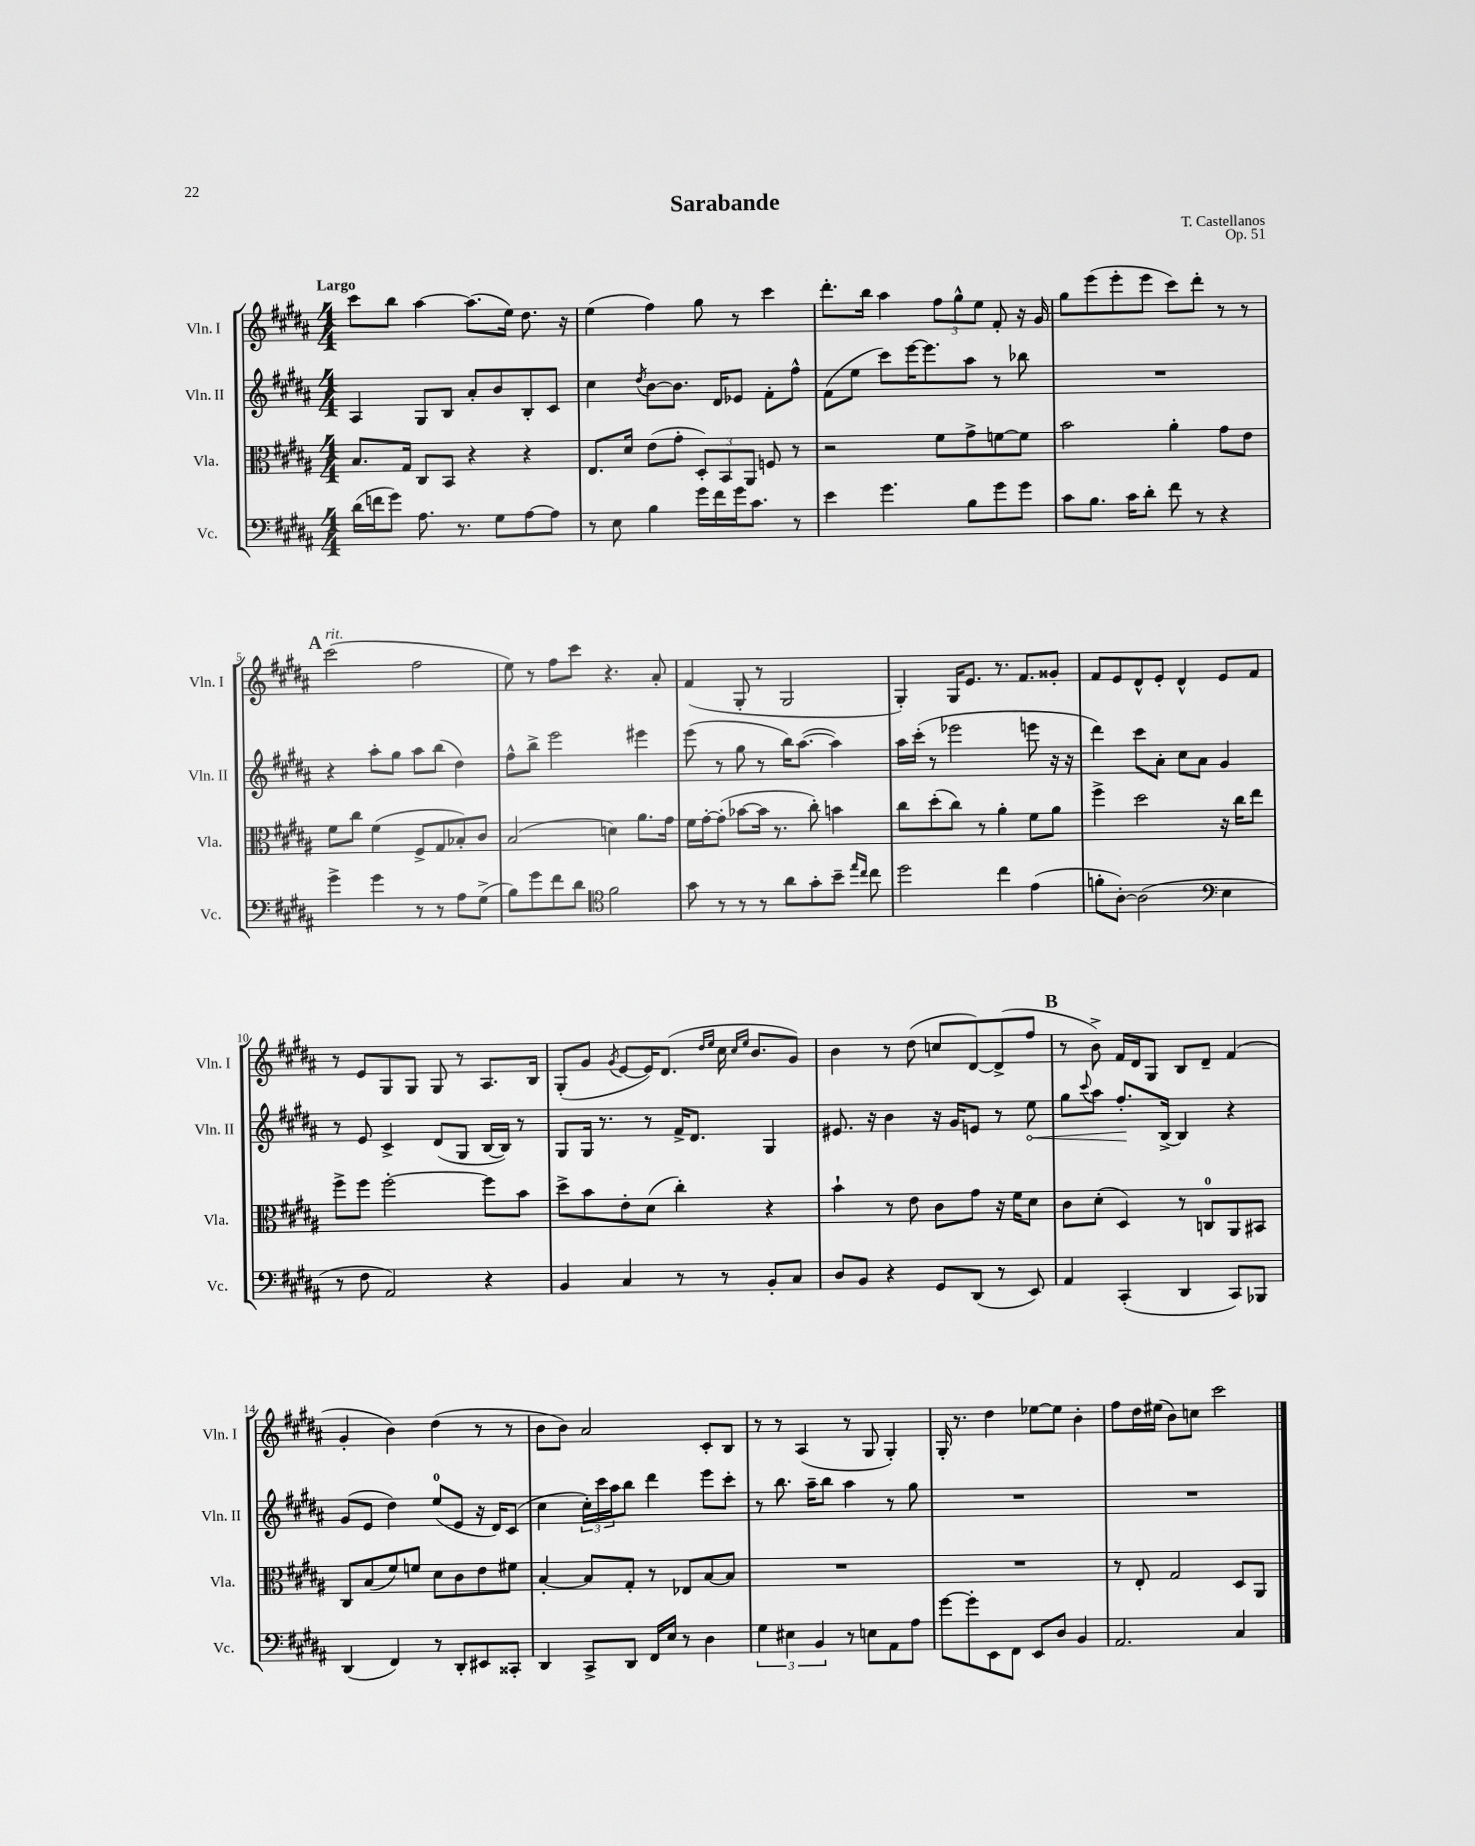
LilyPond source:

\header { title = "Sarabande" composer = "T. Castellanos" opus = "Op. 51" }
<<
\new StaffGroup <<
\new Staff = "s0" \with { instrumentName = "Vln. I" shortInstrumentName = "Vln. I" } {
    \clef treble \key b \major \numericTimeSignature \time 4/4 \tempo "Largo"
    cis'''8 b''8 ais''4~ ais''8.( e''16) dis''8. r16 |
    e''4( fis''4) gis''8 r8 cis'''4 |
    dis'''8.-. b''16 ais''4 \tuplet 3/2 { fis''8 gis''8-^ e''8 } fis'8-. r16 gis'16 |
    gis''8 e'''8( e'''8-. e'''8 cis'''8) dis'''8-. r8 r8 |
    \mark \markup { \bold "A" } cis'''2^\markup { \italic "rit." }( fis''2 |
    e''8) r8 fis''8 cis'''8 r4. ais'8-. |
    fis'4( gis8-. r8 gis2 |
    gis4-.) gis16 e'8. r8. fis'8. gisis'8-. |
    fis'8 e'8 dis'8-^ e'8-. dis'4-^ e'8 fis'8 |
    r8 e'8 gis8 gis8 gis8 r8 ais8. b16 |
    gis8-.( gis'8 \acciaccatura { gis'8 } e'8~ e'16) dis'8.( \grace { dis''16 e''16 } cis''16 \grace { cis''16 e''16 } b'8. gis'8) |
    b'4 r8 dis''8( c''8 dis'8~) dis'8->( fis''8 |
    \mark \markup { \bold "B" } r8 b'8->) fis'16 dis'16 gis8 b8 dis'8-- fis'4( |
    gis'4-. b'4) dis''4( r8 r8 |
    b'8 b'8) ais'2 cis'8-. b8 |
    r8 r8 ais4( r8 gis8 gis4-.) |
    gis16-. r8. dis''4 ees''8~ ees''8 b'4-. |
    fis''8 dis''16 eis''16( b'8) c''8 cis'''2 \bar "|." |
}
\new Staff = "s1" \with { instrumentName = "Vln. II" shortInstrumentName = "Vln. II" } {
    \clef treble \key b \major \numericTimeSignature \time 4/4
    ais4 gis8 b8 ais'8-. b'8 b8-. cis'8 |
    cis''4 \acciaccatura { dis''8 } b'8~ b'8. dis'16 ees'8 fis'8-. fis''8-^ |
    fis'8( e''8 cis'''8) e'''16~ e'''8. ais''8 r8 bes''8 |
    R1 |
    \mark \markup { \bold "A" } r4 ais''8-. gis''8 ais''8 b''8( dis''4) |
    fis''8-^ b''8-> e'''2 eis'''4 |
    e'''8( r8 gis''8 r8 b''16) ais''8.~( ais''4) |
    ais''16 cis'''16-.( r8 ees'''2 e'''8 r16 r16 |
    dis'''4) cis'''8 ais'8-. cis''8 ais'8 gis'4 |
    r8 e'8 cis'4-> dis'8( gis8 b16~ b16) r8 |
    gis8 gis16 r8. r8 fis'16-> dis'8. gis4 |
    eis'8. r16 b'4 r16 gis'16 e'8 r8 \once \override Hairpin.circled-tip = ##t e''8\< |
    \mark \markup { \bold "B" } gis''8 \appoggiatura { cis'''8 } ais''8 fis''8.-.\! b16~-> b4 r4 |
    gis'8( e'8 dis''4) e''8-0( e'8 r16 dis'16) cis'8( |
    cis''4 \tuplet 3/2 { cis''16-.) cis'''16 ais''16 } b''8 dis'''4 e'''8 cis'''8-. |
    r8 b''8. ais''16-- b''8 ais''4 r8 gis''8 |
    R1 |
    R1 \bar "|." |
}
\new Staff = "s2" \with { instrumentName = "Vla." shortInstrumentName = "Vla." } {
    \clef alto \key b \major \numericTimeSignature \time 4/4
    b8. gis16 cis8 b,8 r4 r4 |
    e8. dis'16 e'8( gis'8-. \tuplet 3/2 { dis8-.) b,8 ais,8 } f8 r8 |
    r2 fis'8 gis'8-> f'8~ f'8 |
    b'2 ais'4-. gis'8 e'8 |
    \mark \markup { \bold "A" } fis'8 cis''8 fis'4( fis8-> gis8 bes8-.) cis'8 |
    b2( d'4) ais'8. gis'16 |
    fis'16 gis'16~-. gis'8-.( bes'8~ bes'16 r8. cis''8-.) b'4 |
    cis''8 dis''8-.( cis''8) r8 ais'4-. fis'8 ais'8 |
    fis''4-> dis''2 r16 cis''16 e''8 |
    fis''8-> fis''8 fis''2~-. fis''8 b'8 |
    dis''8-> b'8 e'8-. dis'8( cis''4-.) r4 |
    b'4-! r8 e'8 cis'8 gis'8 r16 fis'16 dis'8 |
    \mark \markup { \bold "B" } cis'8 dis'8-.( dis4) r8 c8-0 ais,8 bis,8 |
    cis8 b8( fis'8) f'8 dis'8 cis'8 e'8 fis'8 |
    b4~-. b8 gis8-. r8 ees8 b8~ b8 |
    R1 |
    R1 |
    r8 e8-. gis2 dis8 ais,8 \bar "|." |
}
\new Staff = "s3" \with { instrumentName = "Vc." shortInstrumentName = "Vc." } {
    \clef bass \key b \major \numericTimeSignature \time 4/4
    dis'16( f'16 gis'8) ais8. r8. gis8 ais8~ ais8 |
    r8 e8 b4 gis'16 fis'16 gis'16 cis'8. r8 |
    e'4 gis'4. b8 gis'8 gis'8 |
    cis'8 b8. cis'16 dis'8-. fis'8 r8 r4 |
    \mark \markup { \bold "A" } gis'4-> gis'4 r8 r8 ais8 gis8->( |
    b8) gis'8 fis'8 dis'8 \clef tenor fis'2 |
    gis'8 r8 r8 r8 ais'8 gis'8-. b'8-- \grace { e''16 cis''16 } cis''8 |
    dis''2 cis''4 e'4( |
    f'8-. ais8~-.) ais2( \clef bass e4 |
    r8 fis8 ais,2) r4 |
    b,4 cis4 r8 r8 b,8-. cis8 |
    dis8 b,8 r4 gis,8 dis,8( r8 e,8) |
    \mark \markup { \bold "B" } ais,4 cis,4-.( dis,4 cis,8) bes,,8 |
    dis,4( fis,4) r8 dis,8-. eis,8 cisis,8-. |
    dis,4 cis,8-> dis,8 fis,16 e16 r8 dis4 |
    \tuplet 3/2 { gis4 eis4 b,4 } r8 e8 ais,8 ais8 |
    gis'8~ gis'8-. e,8 fis,8 e,8 dis8 b,4 |
    ais,2. cis4 \bar "|." |
}
>>
>>
